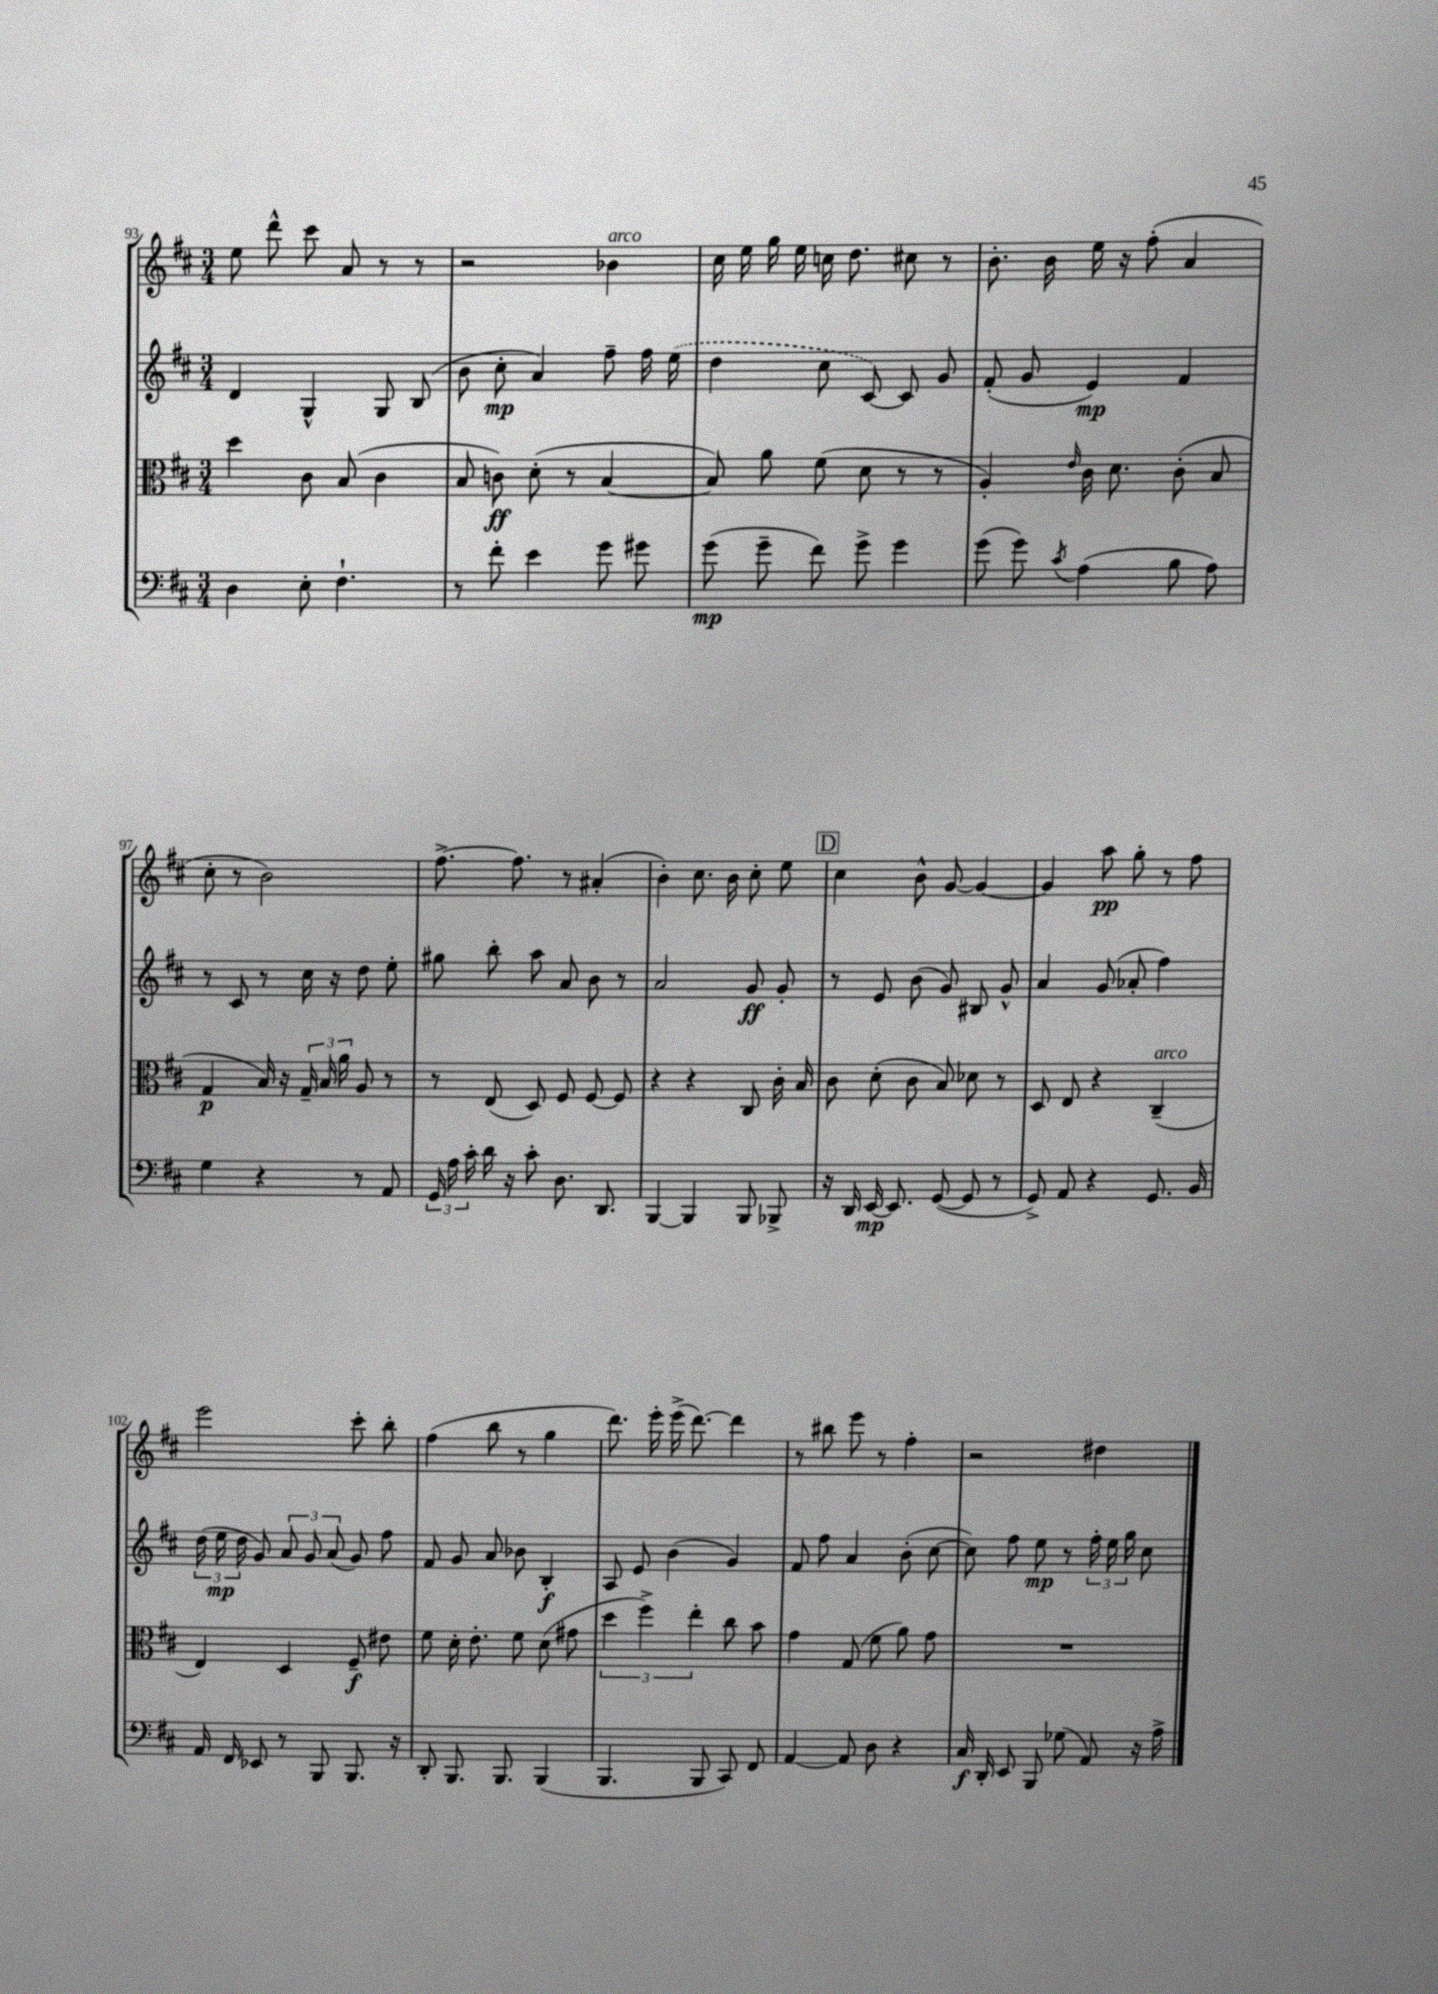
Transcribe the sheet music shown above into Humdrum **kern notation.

**kern	**kern	**kern	**kern
*staff4	*staff3	*staff2	*staff1
*clefF4	*clefC3	*clefG2	*clefG2
*k[f#c#]	*k[f#c#]	*k[f#c#]	*k[f#c#]
*M3/4	*M3/4	*M3/4	*M3/4
4D	4dd	4d	8ee
.	.	.	8ddd^^
8E'	8c#	4G^^	8ccc#
4.F#`	(8B	.	8a
.	4c#	8G	8r
.	.	(8B	8r
=	=	=	=
8r	8B	8b	2r
8f#'	8c)	8cc#'	.
4e	(8d'	4a)	.
.	8r	.	.
8g	[4B	8ff#~	4b-
8g#	.	16ff#	.
.	.	(16ee	.
=	=	=	=
(8g	8B])	4dd	16cc#
.	.	.	16ee
8g~	8a	.	16gg
.	.	.	16ee
8f#)	(8f#	8cc#	16cc
.	.	.	8.dd
8g^	8d	[8c#)	.
4g	8r	8c#]	8cc#
.	8r	8g	8r
=	=	=	=
(8g	4A')	(8f#'	8.b'
8g)	.	8g	.
.	.	.	16b
8qc#	16qqe	.	.
(4A	16c#	4e)	16ee
.	8.d	.	16r
.	.	.	(8ff#'
8B	(8c#'	4f#	4a
8A)	8B	.	.
=	=	=	=
4G	4G	8r	8cc#'
.	.	8c#	8r
4r	16B)	8r	2b)
.	16r	.	.
.	24G~	16cc#	.
.	24B	.	.
.	.	16r	.
.	24a	.	.
8r	8A	8dd	.
8AA	8r	8ee'	.
=	=	=	=
24GG	8r	8gg#	[8.ff#^
24A	.	.	.
24c#'	.	.	.
16d	(8E	8bb'	.
16r	.	.	8.ff#]
8c#'	8D)	8aa	.
8.D	8F#	8a	8r
.	[8F#	8b	(4a#'
8.DD	.	.	.
.	8F#]	8r	.
=	=	=	=
[4BBB	4r	2a	4b')
4BBB]	4r	.	8.cc#
.	.	.	16b
8BBB	8C#	8g	8cc#'
8BBB-^	16c#'	8g'	8ee
.	16B	.	.
=	=	=	=
16r	8c#	8r	4cc#
16DD	.	.	.
[16EE	(8d'	8e	.
8.EE]	.	.	.
.	8c#	(8b	8b^^
([8GG	8B)	8g)	[8g
8GG]	8d-	8B#	4g_
8r	8r	8g^^	.
=	=	=	=
8GG^)	8D	4a	4g]
8AA	8E	.	.
4r	4r	(8g	8aa
.	.	8a-'	8gg'
8.GG	(4C#~	4ff#)	8r
.	.	.	8ff#
16BB	.	.	.
=	=	=	=
16AA	4E)	(24dd	2eee
.	.	24ee	.
16FF#	.	.	.
.	.	24dd	.
8EE-	.	8g)	.
8r	4D	12a	.
.	.	12g	.
8BBB	.	.	.
.	.	(12a	.
8.BBB	8F#~	8g)	8ccc#'
.	8e#	8ff#	8bb'
16r	.	.	.
=	=	=	=
8DD'	8f#	8f#	(4ff#
8.BBB	16d'	8g	.
.	8.e'	.	.
.	.	8a	8bb
8.BBB	.	.	.
.	8f#	8b-	8r
(4BBB	(8d	4B'	4gg
.	8g#	.	.
=	=	=	=
4.BBB	6dd	8A	8.ddd)
.	.	8e	.
.	6ff#^)	.	.
.	.	.	16eee'
.	.	(4b	(16eee^
.	.	.	[8.ddd)
.	6ee'	.	.
8BBB	.	.	.
8CC#)	8cc#	4g)	4ddd]
8FF#	8b	.	.
=	=	=	=
[4AA	4g	8f#	8r
.	.	8ff#	8bb#
8AA]	(8G	4a	8eee
8D	8f#	.	8r
4r	8a)	(8b'	4ff#'
.	8g	[8cc#	.
=	=	=	=
16C#	2.r	8cc#])	2r
16DD'	.	.	.
8EE	.	8ff#	.
8BBB	.	8ee	.
(8G-	.	8r	.
8AA)	.	24ff#'	4dd#
.	.	24ee	.
.	.	24gg	.
16r	.	8cc#	.
16A^	.	.	.
==	==	==	==
*-	*-	*-	*-
